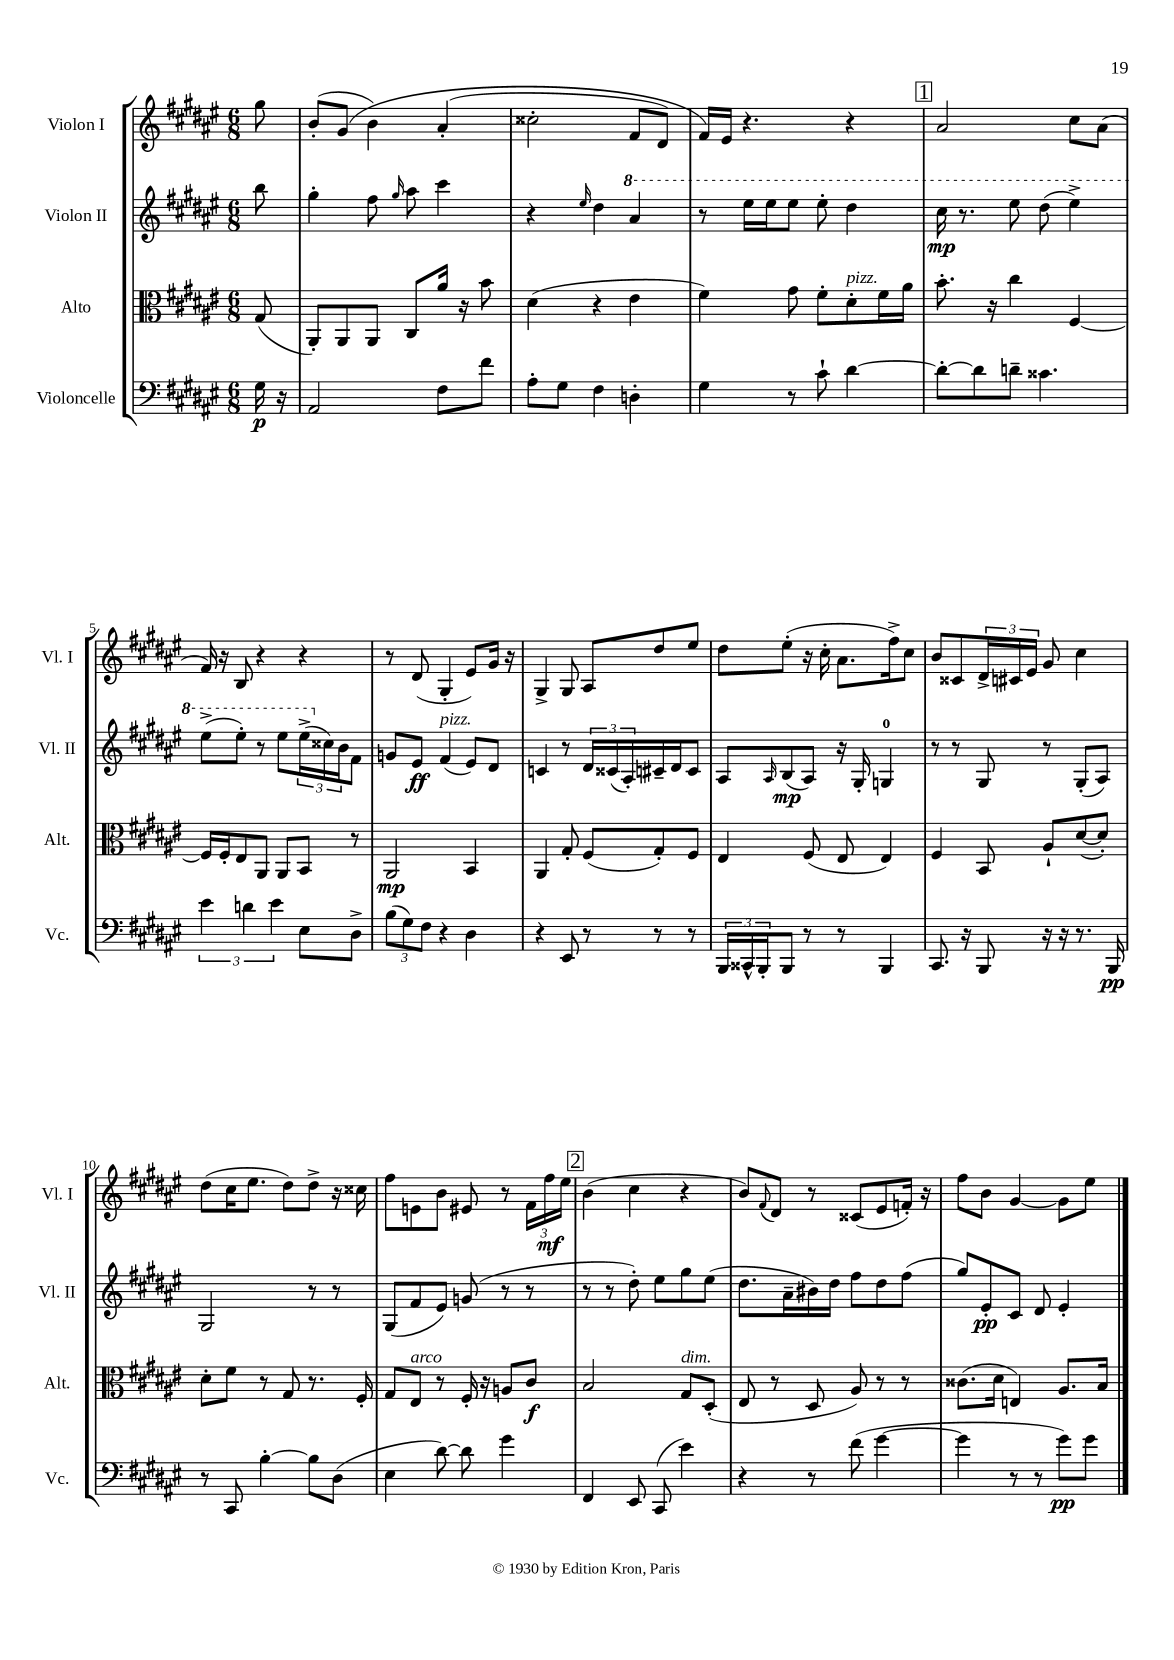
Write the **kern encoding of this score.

**kern	**kern	**kern	**kern
*staff4	*staff3	*staff2	*staff1
*clefF4	*clefC3	*clefG2	*clefG2
*k[f#c#g#d#a#e#]	*k[f#c#g#d#a#e#]	*k[f#c#g#d#a#e#]	*k[f#c#g#d#a#e#]
*M6/8	*M6/8	*M6/8	*M6/8
16G#\	(8G#/	8bb\	8gg#\
16r	.	.	.
=	=	=	=
2AA#/	8AA#'/L)	4gg#'\	(8b'/L
.	8AA#/	.	&(8g#/J
.	8AA#/J	8ff#\	4b\)
.	.	16qqgg#/	.
.	8C#/L	8aa#\	.
8F#\L	16a#/Jk	4ccc#\	(4a#'/
.	16r	.	.
8f#\J	8b\	.	.
=	=	=	=
8A#'\L	(4d#\	4r	2cc##'\
8G#\J	.	.	.
.	.	16qqee#/	.
4F#\	4r	4dd#\	.
4D'\	4e#\	4aa#/	8f#/L
.	.	.	8d#/J)
=	=	=	=
4G#\	4f#\)	8r	16f#/LL&)
.	.	.	16e#/JJ
.	.	16eee#\LL	4.r
.	.	16eee#\J	.
8r	8g#\	8eee#\J	.
8c#`\	8f#'\L	8eee#'\	.
[4d#\	8d#'\	4ddd#\	4r
.	16f#\L	.	.
.	16a#\JJ	.	.
=	=	=	=
8d#'\_L	8.b'\	16ccc#\	2a#/
.	.	8.r	.
8d#\]	.	.	.
.	16r	.	.
8d~\J	4cc#\	8eee#\	.
4.c##\	.	(8ddd#\	.
.	[4F#/	4eee#^\)	8cc#\L
.	.	.	(8a#\J
=	=	=	=
6e#\	16F#/]LL	(8eee#^\L	16f#/)
.	16F#'/J	.	16r
.	8E#/	8eee#'\J)	8B/
6d\	.	.	.
.	8AA#/J	8r	4r
6e#\	.	.	.
.	8AA#/L	8eee#\L	.
8E#\L	8BB/J	(24eee#^\L	4r
.	.	24cc##\)	.
.	.	24b\J	.
8D#^\J	8r	8f#\J	.
=	=	=	=
(12B\L	2AA#/	8g/L	8r
12G#\)	.	.	.
.	.	8e#/J	(8d#/
12F#\J	.	.	.
4r	.	(4f#/	4G#'/
4D#\	4BB/	8e#/L)	8e#/L)
.	.	8d#/J	16g#/Jk
.	.	.	16r
=	=	=	=
4r	4AA#/	4c/	4G#^/
8EE#/	8G#'/	8r	8G#/
8r	(8F#/L	24d#/LL	8A#/L
.	.	(24c##/	.
.	.	24A#'/)	.
8r	8G#'/)	16c#~/	8dd#/
.	.	16d#/J	.
8r	8F#/J	8c#/J	8ee#/J
=	=	=	=
24BBB/LL	4E#/	8A#/L	8dd#\L
24CC##^^/	.	.	.
24BBB'/J	.	.	.
.	.	16qqA#/	.
8BBB/J	.	(8B/	(8ee#'\J
8r	(8F#/	8A#/J)	16r
.	.	.	16cc#'\
8r	8E#/	16r	8.a#\L
.	.	16G#'/	.
4BBB/	4E#/)	4G/	.
.	.	.	16ff#^\k)
.	.	.	8cc#\J
=	=	=	=
8.CC#/	4F#/	8r	8b/L
.	.	8r	8c##/
16r	.	.	.
8BBB/	8BB/	8G#/	24d#^/L
.	.	.	24c#/
.	.	.	24e#/JJ
16r	8A#`/L	8r	8g#/
16r	.	.	.
8.r	([8d#/	(8G#'/L	4cc#\
.	8d#'/]J)	8A#/J)	.
16BBB/	.	.	.
=	=	=	=
8r	8d#'\L	2G#/	(8dd#\L
8CC#/	8f#\J	.	16cc#\K
.	.	.	8.ee#\J
[4B'\	8r	.	.
.	8G#/	.	8dd#\L)
8B\]L	8.r	8r	8dd#^\J
(8D#\J	.	8r	16r
.	16F#'/	.	16cc##\
=	=	=	=
4E#\	8G#/L	(8G#/L	8ff#\L
.	8E#/J	8f#/	8e\
[8d#\)	8r	8e#/J)	8b\J
8d#\]	16F#'/	(8g/	8e#/
.	16r	.	.
4g#\	8A/L	8r	8r
.	8c#/J	8r	24f#\LL
.	.	.	24ff#\
.	.	.	24ee#\JJ
=	=	=	=
4FF#/	2B/	8r	(4b\
.	.	8r	.
8EE#/	.	8dd#'\)	4cc#\
(8CC#/	.	8ee#\L	.
4e#\)	8G#/L	8gg#\	4r
.	(8D#'/J	(8ee#\J	.
=	=	=	=
4r	8E#/	8.dd#\L	8b/L)
.	.	.	8qqf#/
.	8r	.	8d#/J
.	.	16a#~\L	.
8r	8D#/	16b#\)	8r
.	.	16dd#\JJ	.
(8f#\	8A#/)	8ff#\L	(8c##/L
[4g#\	8r	8dd#\	8e#/
.	8r	(8ff#\J	16f'/Jk)
.	.	.	16r
=	=	=	=
4g#\]	(8.c##\L	8gg#/L)	8ff#\L
.	.	8e#'/	8b\J
.	16d#\Jk	.	.
8r	4E/)	8c#/J	[4g#/
8r	.	8d#/	.
8g#\L)	8.A#/L	4e#'/	8g#\]L
8g#\J	.	.	8ee#\J
.	16B/Jk	.	.
==	==	==	==
*-	*-	*-	*-
